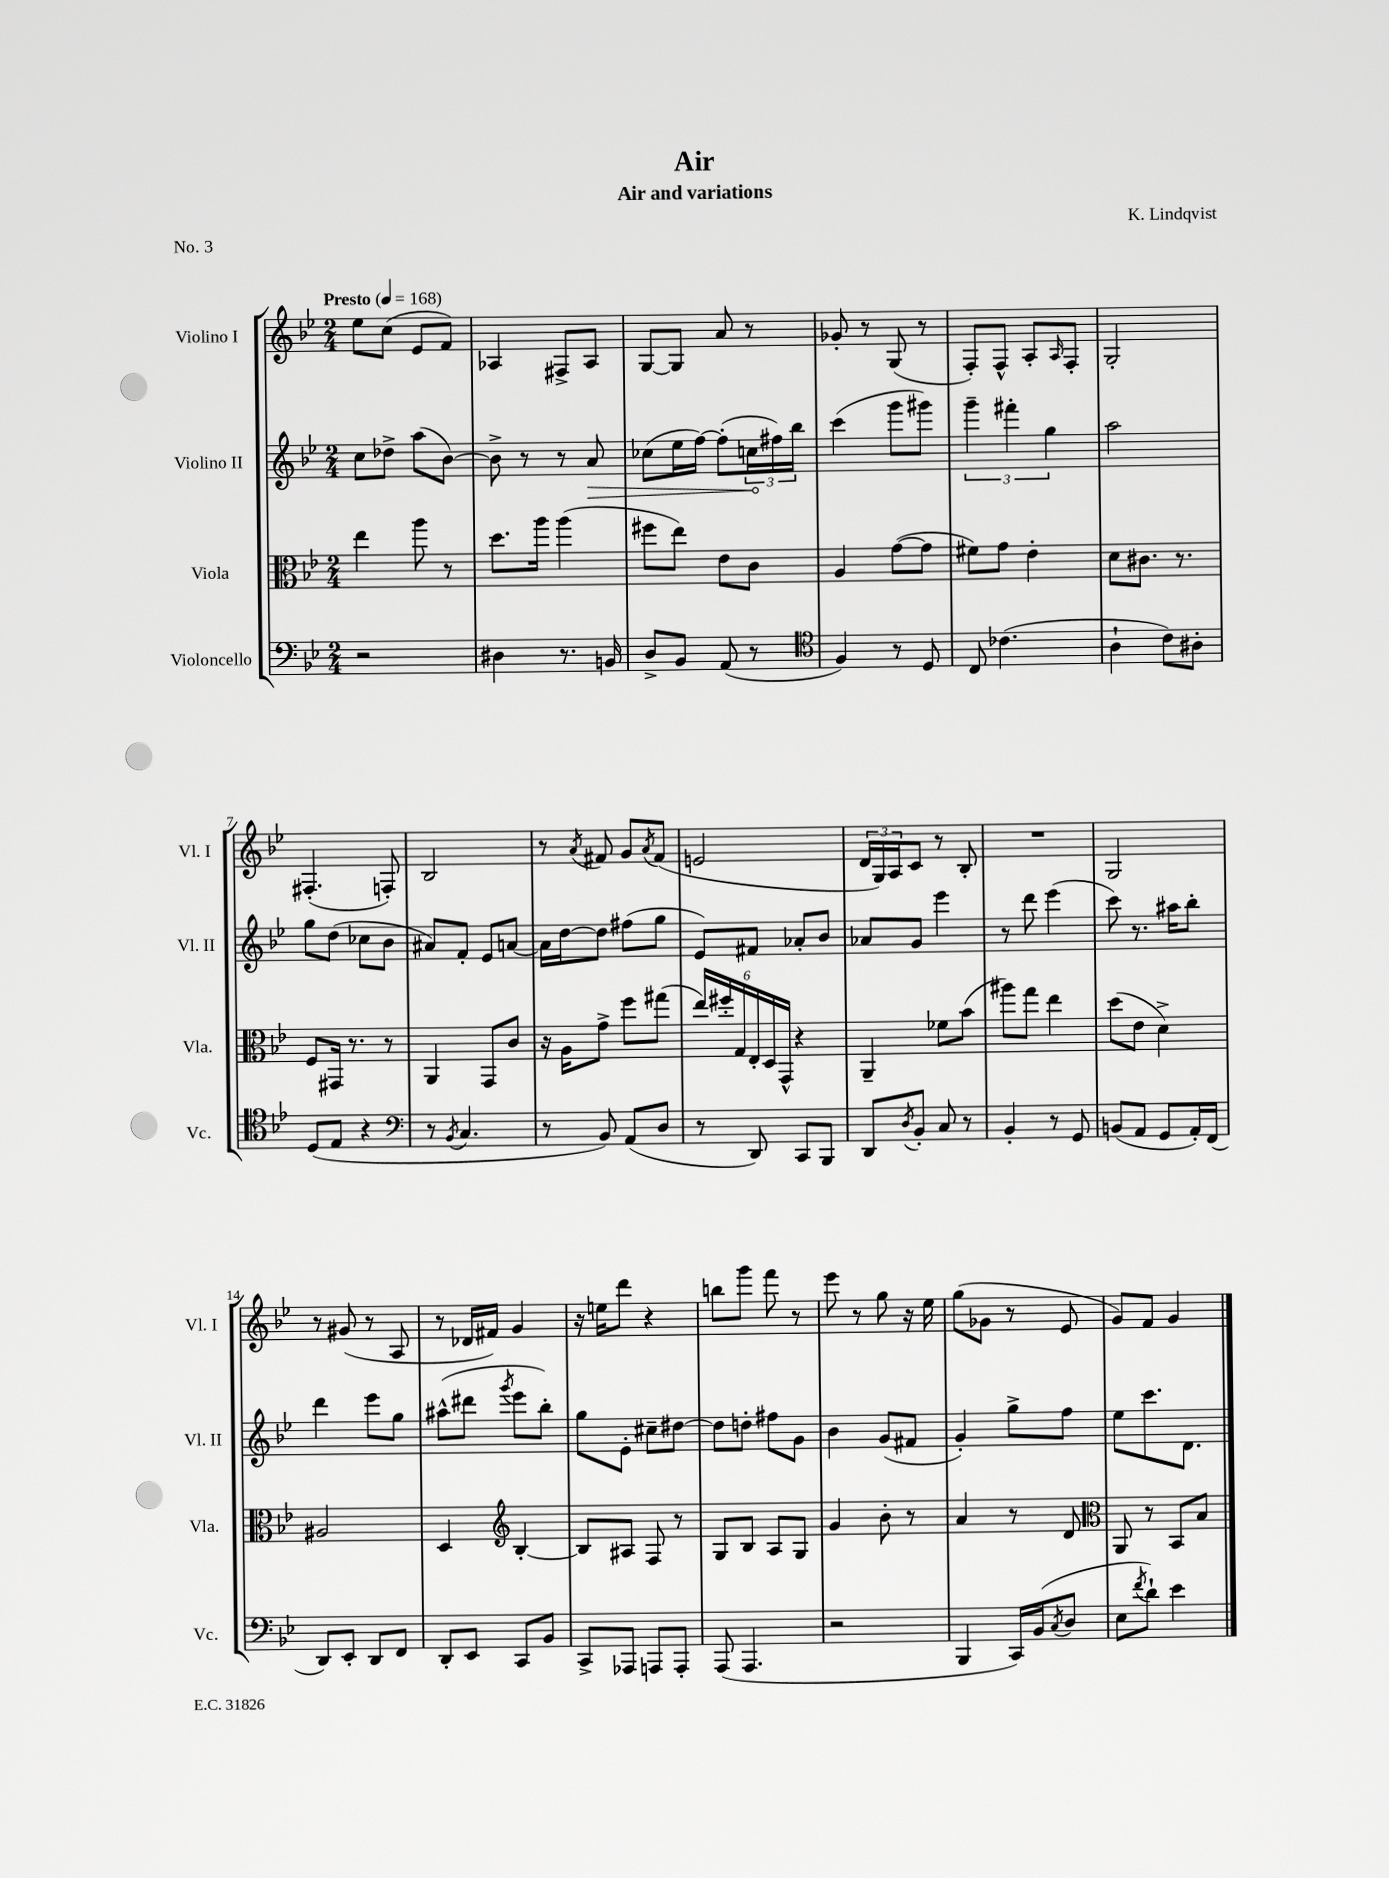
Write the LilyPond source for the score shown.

\header { title = "Air" composer = "K. Lindqvist" subtitle = "Air and variations" piece = "No. 3" }
<<
\new StaffGroup <<
\new Staff = "s0" \with { instrumentName = "Violino I" shortInstrumentName = "Vl. I" } {
    \clef treble \key bes \major \numericTimeSignature \time 2/4 \tempo "Presto" 4 = 168
    ees''8 c''8( ees'8 f'8) |
    aes4 fis8-> aes8 |
    g8~ g8 a'8 r8 |
    ges'8-. r8 g8( r8 |
    f8-.) f8-^ a8-. \grace { a16 } f8-. |
    g2-. |
    fis4.-.( f8-.) |
    bes2 |
    r8 \acciaccatura { a'8 } fis'8 g'8 \acciaccatura { a'8 } fis'8( |
    e'2 |
    \tuplet 3/2 { d'16 g16) a16 } c'8 r8 bes8-. |
    R2 |
    g2 |
    r8 gis'8( r8 a8 |
    r8 des'16 fis'16) g'4 |
    r16 e''16 d'''8 r4 |
    b''8 g'''8 f'''8 r8 |
    ees'''8 r8 g''8 r16 ees''16 |
    g''8( ges'8 r8 ees'8 |
    g'8) f'8 g'4 \bar "|." |
}
\new Staff = "s1" \with { instrumentName = "Violino II" shortInstrumentName = "Vl. II" } {
    \clef treble \key bes \major \numericTimeSignature \time 2/4
    c''8 des''8-> a''8( bes'8~) |
    bes'8-> r8 r8 \once \override Hairpin.circled-tip = ##t a'8\> |
    ces''8( ees''16 f''16~) f''8-.( \tuplet 3/2 { c''16\! fis''16) bes''16 } |
    c'''4( g'''8 gis'''8) |
    \tuplet 3/2 { g'''4-- fis'''4-. g''4 } |
    a''2 |
    g''8 d''8( ces''8 bes'8 |
    ais'8) f'8-. ees'8 a'8~ |
    a'16 d''16~ d''8 fis''8( g''8 |
    ees'8) fis'8 aes'8-. bes'8 |
    aes'8 g'8 ees'''4 |
    r8 d'''8 ees'''4( |
    c'''8) r8. ais''16 bes''8-. |
    d'''4 ees'''8 g''8 |
    ais''8-^( dis'''8 \acciaccatura { g'''8 } ees'''8 bes''8-.) |
    g''8 ees'8-. cis''8-- dis''8~ |
    dis''8 d''8-. fis''8 g'8 |
    bes'4 g'8( fis'8 |
    g'4-.) g''8-> f''8 |
    ees''8 c'''8. d'8. \bar "|." |
}
\new Staff = "s2" \with { instrumentName = "Viola" shortInstrumentName = "Vla." } {
    \clef alto \key bes \major \numericTimeSignature \time 2/4
    ees''4 a''8 r8 |
    d''8. a''16 a''4( |
    fis''8 ees''8) ees'8 c'8 |
    a4 g'8~( g'8 |
    fis'8) g'8 ees'4-. |
    d'8 cis'8. r8. |
    f8 gis,16 r8. r8 |
    a,4 g,8 c'8 |
    r16 a16 g'8-> f''8 gis''8( |
    \tuplet 6/4 { ees''16) fis''16-. g16 ees16-. d16 g,16-^ } r4 |
    a,4-- fes'8 bes'8( |
    ais''8) g''8 ees''4 |
    d''8( ees'8 d'4->) |
    ais2 |
    d4 \clef treble bes4~-. |
    bes8 ais8 f8 r8 |
    g8 bes8 a8 g8 |
    g'4 bes'8-. r8 |
    a'4 r8 d'8 |
    \clef alto a,8 r8 bes,8 bes8 \bar "|." |
}
\new Staff = "s3" \with { instrumentName = "Violoncello" shortInstrumentName = "Vc." } {
    \clef bass \key bes \major \numericTimeSignature \time 2/4
    r2 |
    dis4 r8. b,16 |
    d8-> bes,8 a,8( r8 |
    \clef tenor f4) r8 d8 |
    c8 ces'4.( |
    a4-! c'8) ais8-. |
    d8( ees8 r4 |
    \clef bass r8 \acciaccatura { bes,8 } c4. |
    r8 bes,8) a,8( d8 |
    r8 d,8) c,8 bes,,8 |
    d,8 \acciaccatura { d8 } bes,8-. c8 r8 |
    bes,4-. r8 g,8 |
    b,8( a,8 g,8 a,16-.) f,16( |
    d,8) ees,8-. d,8 f,8 |
    d,8-. ees,8 c,8 bes,8 |
    c,8-> aes,,8 a,,8 a,,8-. |
    a,,8( a,,4. |
    r2 |
    bes,,4 c,16) bes,16( \acciaccatura { c8 } d8 |
    ees8 \acciaccatura { f'8 } d'8-!) ees'4 \bar "|." |
}
>>
>>
